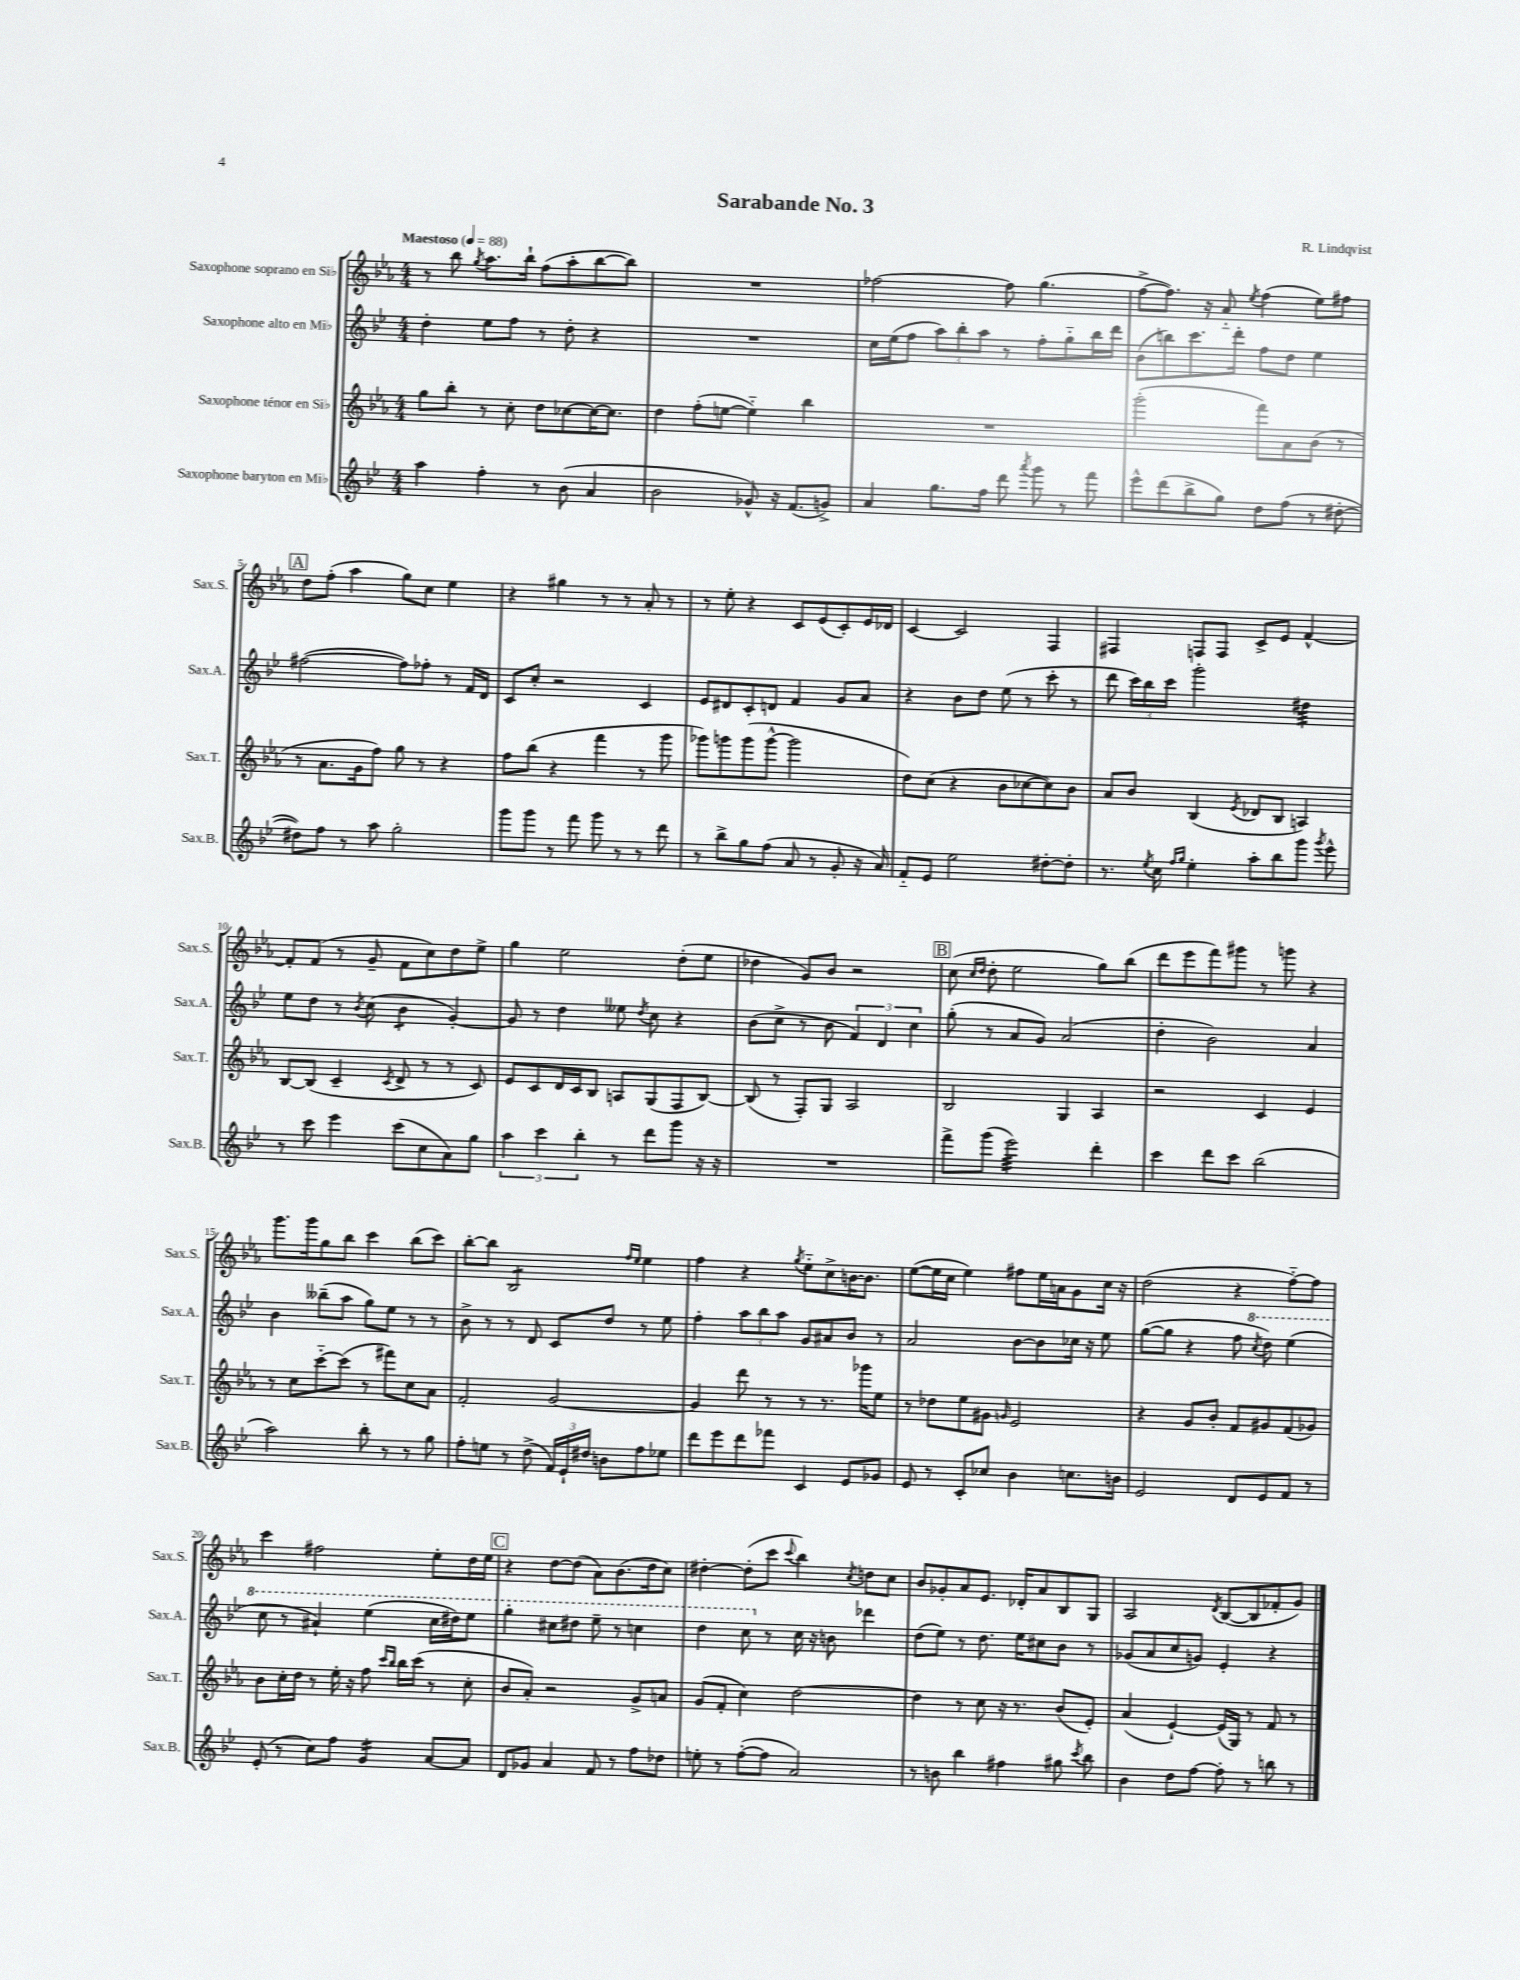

**kern	**kern	**kern	**kern
*staff4	*staff3	*staff2	*staff1
*clefG2	*clefG2	*clefG2	*clefG2
*k[b-e-]	*k[b-e-a-]	*k[b-e-]	*k[b-e-a-]
*M4/4	*M4/4	*M4/4	*M4/4
*MM88	*MM88	*MM88	*MM88
4aa	8gg	4dd'	8r
.	8bb-'	.	8bb-
.	.	.	8qgg
4ff'	8r	8ee-	8.aa-
.	8cc'	8ff	.
.	.	.	16bb-`
8r	8dd	8r	(8ff
(8b-	[8cc-	8dd'	8aa-'
4a	16cc-_	4r	[8bb-
.	8.cc-]	.	.
.	.	.	8bb-])
=	=	=	=
2b-	4dd	1r	1r
.	(8ff'	.	.
.	[8ee	.	.
8g-^^)	4ee'~])	.	.
16r	.	.	.
(8.f	.	.	.
.	4bb-	.	.
8g^)	.	.	.
=	=	=	=
4a	1r	16cc	[2ff-
.	.	(16ee-	.
.	.	8ff	.
8.gg	.	12aa)	.
.	.	12bb-'	.
.	.	12aa	.
16ff	.	.	.
8ddd	.	8r	8ff-]
8qaaa	.	.	.
8ggg	.	8ff'	(4.gg
8r	.	8gg'~	.
8fff	.	16bb-	.
.	.	16ddd	.
=	=	=	=
8eee-^^	(2ggg'	(8b-	[8ff^
(8ddd	.	8bb)	8.ff])
8bb-^	.	8.ccc	.
.	.	.	16r
8gg)	.	.	8a-'~
.	.	16ddd'	.
.	.	.	8qee-
8dd	8fff)	8ff	(4ff
(8ff	8a-	8dd	.
8r	(8b-	4ee-	8ee-)
[8dd#'	8r	.	8ff#
=	=	=	=
8dd#])	8r	([2ff#	8dd
8ff	8.a-	.	(8ff'
8r	.	.	4aa-
.	16g	.	.
8aa	8ff)	.	.
2gg'	8gg	8ff#])	8gg)
.	8r	8ff-'	8cc
.	4r	8r	4ee-
.	.	16f	.
.	.	16d	.
=	=	=	=
8ggg	8ff	8c	4r
8ggg	(8bb-	8cc'	.
8r	4r	2r	4gg#
8fff	.	.	.
8ggg	4fff	.	8r
8r	.	.	8r
8r	8r	4c	8a-'
8ddd	8ggg	.	8r
=	=	=	=
8r	8ggg-)	8e-	8r
8bb-^	8ggg	8d#	8ee-'
8gg	(8ggg	8c'	4r
(8ff	[8ggg^^	8d	.
8a	2ggg]	4f	8c
8r	.	.	(8e-
8g'	.	8g	8c')
16r	.	8a	16e-
16a)	.	.	16d-
=	=	=	=
8f'~	8dd)	4r	[4c
8e-	(8cc	.	.
2ee-	4r	8b-	2c]
.	.	8dd	.
.	8b-	(8ee-	.
.	[8cc-	8r	.
[8dd#'	8cc-])	8ccc'	4F
8dd#']	8b-	8r	.
=	=	=	=
8.r	8a-	8ddd	4F#
.	8b-	24ccc)	.
.	.	24bb-	.
8qee-	.	.	.
16cc	.	.	.
.	.	24ccc	.
16qqff	.	.	.
16qqgg	.	.	.
4ee-'	(4B-	2ggg'	8F
.	.	.	8F
.	8qe-	.	.
8aa'	8d-	.	8c^
8bb-	8B-	.	8e-
8ggg	4A)	4dd#	[4f^^
8qggg	.	.	.
8eee-^^	.	.	.
=	=	=	=
8r	[8B-	8ee-	8f']
8ccc	(8B-]	8dd	(8f
4eee-	4c~	8r	8r
.	.	8qb-	.
.	.	(8cc	8g~
.	8qc	.	.
(8ccc	8d^	4b-	8f
8cc	8r	.	8cc)
8a)	8r	[4g')	8dd
8gg	8c)	.	8ee-^
=	=	=	=
6aa	8e-	8g]	4gg
.	8c	8r	.
6ccc	.	.	.
.	16d	4dd	2ee-
.	16c	.	.
6bb-'	.	.	.
.	8B-	.	.
8r	8A	8ee--	.
.	.	8qdd	.
8ddd	(8G	8cc	.
8ggg	8F	4r	(8dd'
16r	[8B-)	.	8ee-
16r	.	.	.
=	=	=	=
1r	(8B-]	(8b-	4dd-
.	8r	8cc^	.
.	8F')	8r	8g)
.	8G	8b-	8b-
.	2A-	6f)	2r
.	.	6d	.
.	.	6cc	.
=	=	=	=
8fff^	2B-	(8gg'	(8cc
.	.	.	16qqcc
.	.	.	16qqdd
(8ggg	.	8r	8dd'
2eee-)	.	8a	2ee-
.	.	8g)	.
.	4G	(2a	.
4ddd'	4A-	.	8gg)
.	.	.	(8bb-
=	=	=	=
4ccc	2r	4dd'	8ddd
.	.	.	8eee-
8ddd	.	2b-)	8fff)
8ccc	.	.	8ggg#
(2bb-	4c	.	8r
.	.	.	8ggg
.	4e-	4a	4r
=	=	=	=
2aa)	8r	4b-	8.ggg
.	8cc	.	.
.	.	.	16ggg
.	[8ccc'~	(8bb--~	8gg
.	(8ccc]	8aa	8bb-
8bb-'	8r	8gg)	4ccc
8r	8fff#)	8ee-	.
8r	8cc	8r	(8bb-
8gg	8a-	8r	8ccc)
=	=	=	=
8ff'	2f'	8b-^	[8bb-'
8ee	.	8r	8bb-]
8r	.	8r	2B-
(8dd^	.	8d	.
24f)	[2g	8c	.
24e-`	.	.	.
24dd#	.	.	.
8b	.	8dd	.
.	.	.	16qqff
.	.	.	16qqee-
8ff	.	8r	4ee-
8ee-	.	8ee-	.
=	=	=	=
8ddd	4g]	4ff'	4ff
8eee-	.	.	.
8ddd	8ddd	12aa	4r
.	.	12bb-	.
8fff-	8r	.	.
.	.	12aa	.
.	.	.	8qgg
4c	8r	8g	8ee-'~
.	8.r	8a#	8cc^
8e-	.	8b-	[16b
.	16ggg-	.	8.b]
8g-	8ee-	8r	.
=	=	=	=
8e-	8r	2a	([8ee-
8r	8dd-	.	16ee-]
.	.	.	16cc
8c'	8ee-	.	4ee-)
8cc-	8g#	.	.
.	16qqg	.	.
4b-	2e-	[8b-	8ff#
.	.	8b-]	16ee-
.	.	.	16a
8.cc	.	16cc-	8g
.	.	16r	.
.	.	8ee-	16cc
16b	.	.	16r
=	=	=	=
2e-	4r	([8gg	(2dd
.	.	8gg]	.
.	8g	4r	.
.	8b-'	.	.
8d	8f	8ff	4r
.	.	8qccc	.
8e-	8g#	8ddd)	.
8f	(8f	(4eee-	[8ff'~)
8r	8g-)	.	8ff]
=	=	=	=
(8e-'	8b-	8ccc	4ccc
8r	16cc'	8r	.
.	16dd	.	.
8cc)	8r	4aa#`)	2ff#
8ff	16ee-'	.	.
.	16r	.	.
4g	8ff	(4eee-	.
.	16qqccc	.	.
.	16qqbb-	.	.
.	16bb-	.	.
.	(16ccc	.	.
[8a	8r	16ccc	8ee-'
.	.	16ddd#)	.
8a]	8cc'	8eee-	16dd
.	.	.	16ee-
=	=	=	=
8d	8b-	4ggg'	4r
8g-	8a-')	.	.
4a	2r	8ccc#	[8dd
.	.	8ddd#	(8dd]
8f	.	8eee-~	8a-)
8r	.	8r	(8.b-
8ff	8g^	4ccc	.
.	.	.	16dd
8dd-	8a	.	8cc)
=	=	=	=
8ee'	(8g	4ddd	[4dd#'
8r	8f'	.	.
([8ff'	4cc)	8ccc	(8dd#']
8ff]	.	8r	8ccc
.	.	.	8qqccc
2a)	[2dd	16cc	4bb-)
.	.	16r	.
.	.	8b	.
.	.	.	8qcc
.	.	4ddd-	8dd
.	.	.	8cc
=	=	=	=
8r	4dd]	(8dd	8b-
8b	.	8ee-)	8g-'
4bb-	8r	8r	8a-
.	8cc	8.dd	8.e-
4ff#	16r	.	.
.	8.r	16ee-	16d-'
.	.	8cc#	8a-
8gg#	(8b-	8b-	8B-
8qccc	.	.	.
8bb-	8e-')	8r	8G
=	=	=	=
4b-	(4a-	(8g-	2A-
.	.	8a	.
8dd	[4e-`)	8cc	.
[8ff	.	8g)	.
.	.	.	8qd
8ff']	(16e-]	4e-'	([8B-
.	16G)	.	.
8r	8r	.	8B-]
8bb	8f	4r	8f-'
8r	8r	.	8g)
==	==	==	==
*-	*-	*-	*-
